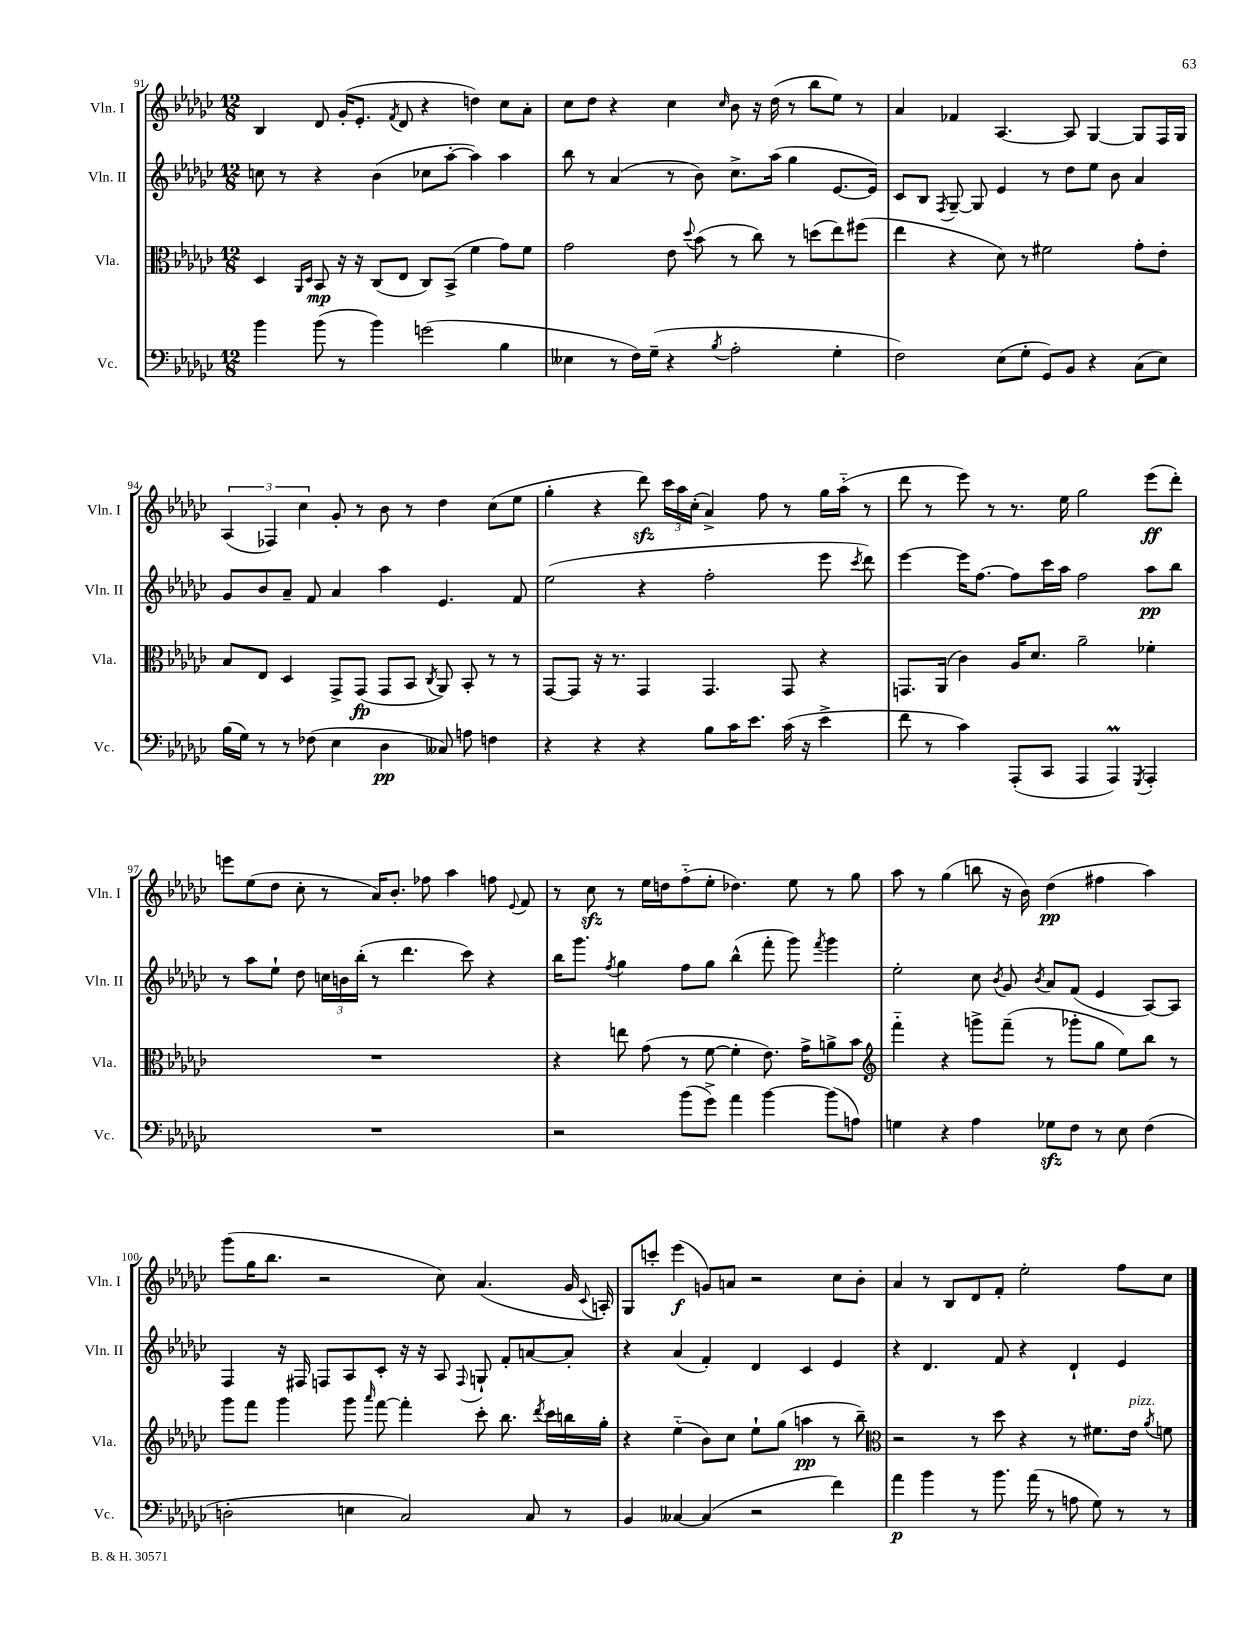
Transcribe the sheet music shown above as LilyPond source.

<<
\new StaffGroup <<
\new Staff = "s0" \with { instrumentName = "Vln. I" shortInstrumentName = "Vln. I" } {
    \clef treble \key ges \major \numericTimeSignature \time 12/8
    \autoBeamOff bes4 des'8 ges'16[-.( ees'8.]-. \acciaccatura { f'8 } des'8 r4 d''4) ces''8[ aes'8]-. |
    ces''8[ des''8] r4 ces''4 \grace { ces''16 } bes'8 r16 des''16( r8 bes''8[ ees''8]) r8 |
    aes'4 fes'4 aes4.~ aes8 ges4~ ges8[ f16 ges16] |
    \tuplet 3/2 { aes4( fes4) ces''4 } ges'8-. r8 bes'8 r8 des''4 ces''8[( ees''8] |
    ges''4-. r4 des'''8\sfz) \tuplet 3/2 { ces'''16[ aes''16 ces''16]-.( } aes'4->) f''8 r8 ges''16[ aes''16]-_( r8 |
    des'''8 r8 ees'''8) r8 r8. ees''16 ges''2 ees'''8[\ff( des'''8]-.) |
    e'''8[ ees''8( des''8] ces''8-. r8 aes'16[) bes'8.]-. fes''8 aes''4 f''8 \appoggiatura { ees'8 } f'8 |
    r8 ces''8\sfz r8 ees''16[ d''16 f''8-_( ees''8]-. des''4.) ees''8 r8 ges''8 |
    aes''8 r8 ges''4( b''8 r16 bes'16) des''4\pp( fis''4 aes''4) |
    ges'''8[( ges''16 bes''8.] r2 ces''8) aes'4.( ges'16 \appoggiatura { ces'8 } a16-.) |
    ges8[ c'''8]-. ees'''4\f( g'8[) a'8] r2 ces''8[ bes'8]-. |
    aes'4 r8 bes8[ des'8 f'8]-. ees''2-. f''8[ ces''8] \bar "|." |
}
\new Staff = "s1" \with { instrumentName = "Vln. II" shortInstrumentName = "Vln. II" } {
    \clef treble \key ges \major \numericTimeSignature \time 12/8
    \autoBeamOff c''8 r8 r4 bes'4( ces''8[ aes''8]~-. aes''4) aes''4 |
    bes''8 r8 aes'4( r8 bes'8) ces''8.[-> aes''16]( ges''4 ees'8.[~ ees'16]) |
    ces'8[ bes8] \acciaccatura { f8 } ges8~-- ges8 ees'4 r8 des''8[ ees''8] bes'8 aes'4 |
    ges'8[ bes'8 aes'8]-- f'8 aes'4 aes''4 ees'4. f'8 |
    ees''2( r4 f''2-. ees'''8 \acciaccatura { ces'''8 } des'''8) |
    ees'''4~ ees'''16[ f''8.]~ f''8[ ces'''16 aes''16] f''2 aes''8[\pp bes''8] |
    r8 aes''8[ ees''8]-! des''8 \tuplet 3/2 { c''16[ b'16 bes''16]-.( } r8 des'''4. ces'''8) r4 |
    bes''16[ ges'''8.] \acciaccatura { f''8 } ges''4 f''8[ ges''8] bes''4-^( f'''8-. ges'''8) \acciaccatura { f'''8 } ges'''4 |
    ees''2-. ces''8 \acciaccatura { bes'8 } ges'8 \acciaccatura { bes'8 } aes'8[ f'8]( ees'4 aes8[~) aes8] |
    f4 r16 fis16 f8[ aes8 ces'8]-. r16 r16 aes8 \appoggiatura { f8 } g8-! f'8[-. a'8~ a'8]-. |
    r4 aes'4( f'4-.) des'4 ces'4 ees'4 |
    r4 des'4. f'8 r4 des'4-! ees'4 \bar "|." |
}
\new Staff = "s2" \with { instrumentName = "Vla." shortInstrumentName = "Vla." } {
    \clef alto \key ges \major \numericTimeSignature \time 12/8
    \autoBeamOff des4 \grace { aes,16[ des16] } bes,8\mp r16 r16 ces8[( ees8] ces8[) bes,8]->( f'4 ges'8[) f'8] |
    ges'2 ees'8 \appoggiatura { des''8 } bes'8( r8 ces''8) r8 d''8[( ees''8) fis''8]( |
    ees''4 r4 des'8) r8 fis'2 ges'8[-. ees'8]-. |
    bes8[ ees8] des4 ges,8[-> ges,8]\fp( ges,8[ bes,8] \acciaccatura { ces8 } aes,8) bes,8-. r8 r8 |
    ges,8[~ ges,8] r16 r8. ges,4 ges,4. ges,8 r4 |
    g,8.[ aes,16]( ces'4) aes16[ des'8.] aes'2-- fes'4-. |
    R1. |
    r4 e''8 ges'8( r8 f'8~ f'4-. ees'8.) ges'16[-> a'8-> bes'8] |
    \clef treble f'''4-_ r4 g'''8[-> f'''8]--( r8 ges'''8[-. ges''8] ees''8[) bes''8] r8 |
    ges'''8[ f'''8] ges'''4 ges'''8 \grace { aes'''16 } f'''8~ f'''4-. ces'''8-. bes''8. \acciaccatura { des'''8 } ces'''16[ b''16 ges''16]-. |
    r4 ees''4-_( bes'8[) ces''8] ees''8[-! ges''8]( a''4\pp r8 bes''8--) |
    \clef alto r2 r8 des''8 r4 r8 fis'8.[ ees'16]^\markup { \italic "pizz." } \acciaccatura { aes'8 } f'8 \bar "|." |
}
\new Staff = "s3" \with { instrumentName = "Vc." shortInstrumentName = "Vc." } {
    \clef bass \key ges \major \numericTimeSignature \time 12/8
    \autoBeamOff bes'4 bes'8( r8 bes'4) g'2( bes4 |
    eeses4 r8 f16[) ges16]--( r4 \acciaccatura { bes8 } aes2-. ges4-. |
    f2) ees8[( ges8]-. ges,8[) bes,8] r4 ces8[( ees8]) |
    bes16[( ges16]) r8 r8 fes8( ees4 des4\pp ceses8) a8 f4 |
    r4 r4 r4 bes8[ ces'16 ees'8.] ces'16( r16 ees'4-> |
    f'8 r8 ces'4) aes,,8[-.( ces,8] aes,,4 aes,,4\prall) \acciaccatura { ges,,8 } aes,,4-. |
    R1. |
    r2 bes'8[( ges'8]->) aes'4 bes'4~ bes'8[( a8]) |
    g4 r4 aes4 ges8[\sfz f8] r8 ees8 f4( |
    d2-. e4 ces2) ces8 r8 |
    bes,4 ceses4~ ceses4( r2 f'4) |
    aes'4\p bes'4 r8 bes'8. aes'16( r8 a8 ges8) r8 r8 \bar "|." |
}
>>
>>
\layout { \context { \Score currentBarNumber = #91 } }
